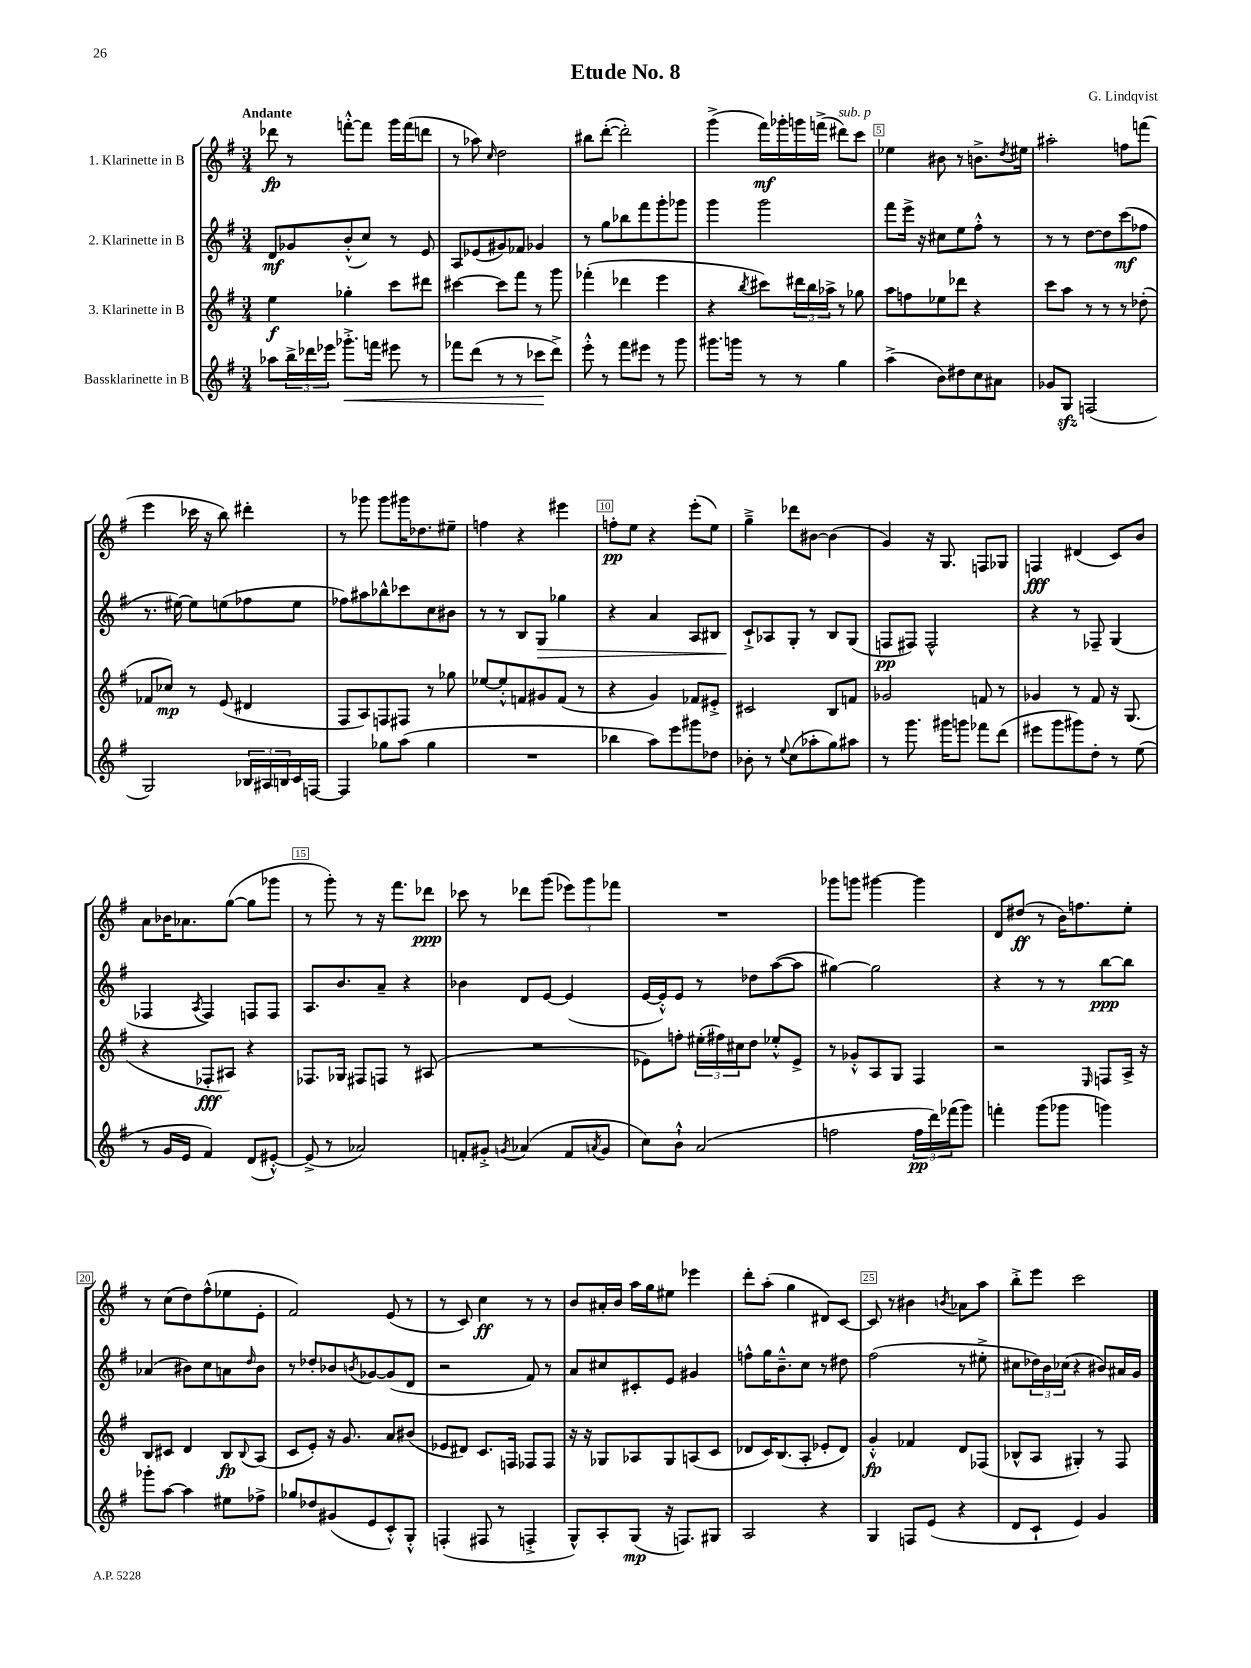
\header { title = "Etude No. 8" composer = "G. Lindqvist" }
<<
\new StaffGroup <<
\new Staff = "s0" \with { instrumentName = "1. Klarinette in B" } {
    \clef treble \key g \major \numericTimeSignature \time 3/4 \tempo "Andante"
    des'''8\fp r8 f'''8~-.-^ f'''8 g'''16 f'''16( d'''8 |
    r8 aes''8) \grace { c''16 } d''2 |
    bis''8 d'''8~-.( d'''2-.) |
    g'''4->( fis'''16\mf) ges'''16-. g'''16 f'''16->( dis'''8^\markup { \italic "sub. p" }) c'''8 |
    ees''4 bis'8 r8 b'8.-> \acciaccatura { d''8 } eis''16 |
    ais''2-. f''8 f'''8( |
    e'''4 ces'''16 r16 b''8) dis'''4-. |
    r8 ges'''8 ges'''8 gis'''16 des''8. eis''8-- |
    f''4 r4 eis'''4 |
    f''8-.\pp e''8 r4 e'''8-.( e''8) |
    g''4---> des'''8 bis'8~ bis'4( |
    g'4) r16 g8. f8 ges8 |
    f4\fff dis'4( c'8) b'8 |
    a'8 bes'16 aes'8. g''8~( g''8 ges'''8 |
    r8 g'''8-.) r8 r16 fis'''8. des'''8\ppp |
    ces'''8 r8 des'''8 g'''8( \tuplet 3/2 { ees'''8) g'''8 fes'''8 } |
    R2. |
    ges'''8 g'''8 gis'''4~ gis'''4 |
    d'8 dis''8\ff( r8 b'16) f''8. e''8-. |
    r8 c''8( d''8) fis''8-^( ees''8 e'8-. |
    fis'2) e'8( r8 |
    r8 c'8) c''4\ff r8 r8 |
    b'8 ais'16-. b'16 a''16 g''16 eis''8 ees'''4 |
    d'''8-. a''8-.( g''4 dis'8) c'8~ |
    c'8 r8 bis'4 \acciaccatura { b'8 } aes'8 a''8 |
    b''8-.-> e'''8 c'''2 \bar "|." |
}
\new Staff = "s1" \with { instrumentName = "2. Klarinette in B" } {
    \clef treble \key g \major \numericTimeSignature \time 3/4
    d'8\mf ges'8 b'8-.-^( c''8) r8 e'8 |
    a8 ees'8( gis'8) fes'8 ges'4 |
    r8 g''8 bes''8 fis'''8 g'''8-. ges'''8 |
    g'''4 g'''2 |
    fis'''8 e'''16-> r16 cis''8 e''8 fis''8-.-^ r8 |
    r8 r8 d''8~ d''8 c'''8\mf( fes''8 |
    r8. eis''16~) eis''8 e''8( fes''8 e''8 |
    fes''8) ais''8 bes''8-^ ces'''8 c''8 bis'8 |
    r8 r8 b8 g8\> ges''4 |
    r4 a'4 a8 bis8 |
    c'8-!->\! aes8 g8-. r8 b8 g8( |
    f8\pp fis8) fis2-^ |
    r4 r8 fes8-- g4( |
    fes4 \acciaccatura { a8 } fes4) f8 f8 |
    a8. b'8. a'8-- r4 |
    bes'4 d'8 e'8~ e'4( |
    e'16~ e'16-.-^) e'8 r8 des''8 a''8~( a''8 |
    gis''4~) gis''2 |
    r4 r8 r8 b''8~\ppp b''8 |
    aes'4( bis'8) c''8 a'8 \grace { d''16 } bis'8 |
    r8 des''8-. bes'8 \acciaccatura { b'8 } ges'8~ ges'8( d'8 |
    r2 fis'8) r8 |
    a'8 cis''8 cis'8-. e'8 gis'4 |
    f''8-^ g''16 b'8.---^ c''8 r8 dis''8 |
    fis''2( r8 eis''8-.-> |
    cis''8 \tuplet 3/2 { des''16) b'16 ces''16( } r4 bis'8) ais'16 g'16 \bar "|." |
}
\new Staff = "s2" \with { instrumentName = "3. Klarinette in B" } {
    \clef treble \key g \major \numericTimeSignature \time 3/4
    e''4\f ges''4-. c'''8 dis'''8 |
    cis'''4~ cis'''8 fis'''8 r8 g'''8 |
    fes'''4-.( des'''4 e'''4 |
    r4 \acciaccatura { b''8 } cis'''8) \tuplet 3/2 { dis'''16 b''16 aes''16-> } r8 ges''8 |
    a''8 f''8 ees''8 des'''8 r4 |
    c'''8 a''8 r8 r8 r8 des''8-.( |
    fes'8 ces''8\mp) r8 e'8( dis'4 |
    fis8 a8) f8 fis8 r8 ges''8 |
    ees''8~ ees''8-.-^ f'8 gis'8 f'8( r8 |
    r4 g'4) fes'8 eis'8-.-> |
    cis'2 b8 f'8 |
    ges'2 f'8 r8 |
    ges'4 r8 fis'8 r16 g8.( |
    r4 fes8-.\fff ais8) r4 |
    fes8. ges16 fis8 f8 r8 ais8( |
    R2. |
    ees'8) f''8-. \tuplet 3/2 { eis''16-.( fis''16) cis''16 } d''8 ees''8-.-^ ees'8-> |
    r8 ges'8-.-^ a8 g8 fis4 |
    r2 \grace { e16 } f8 a16-> r16 |
    b8 cis'8 d'4 b8\fp \appoggiatura { b8 } a8( |
    c'8 e'8-.) r16 g'8. a'8 bis'8( |
    ees'8 dis'8) c'8. f16 fes8 fes8 |
    r16 r16 ges8 aes8 ges8 a8( c'8 |
    des'8 c'16) b8.( a8-. ees'8-. des'8) |
    g'4-.-^\fp fes'4 d'8 fes8( |
    bes8-^ a8 gis4-.) r8 fis8 \bar "|." |
}
\new Staff = "s3" \with { instrumentName = "Bassklarinette in B" } {
    \clef treble \key g \major \numericTimeSignature \time 3/4
    aes''8 \tuplet 3/2 { b''16-> des'''16 ees'''16 } ges'''8.-.->\< f'''16 eis'''8 r8 |
    fes'''8 d'''8( r8 r8 ces'''8\! d'''8->) |
    e'''8-.-^ r8 fis'''8 eis'''8 r8 g'''8 |
    gis'''8. g'''16 r8 r8 g''4 |
    a''4->( b'8) dis''8 c''8 ais'8 |
    ges'8 g8\sfz f2( |
    g2) \tuplet 3/2 { bes16 ais16 b16 } c'16 f16~ |
    f4 ges''8 a''8( ges''4 |
    R2. |
    bes''4 a''8) e'''8 gis'''8 des''8 |
    bes'8-. r8 \appoggiatura { e''8 } c''8( aes''8-. g''8) ais''8 |
    r8 g'''8. gis'''16 g'''8 fes'''8 d'''8( |
    eis'''8 g'''8 gis'''8) d''8-. r8 e''8( |
    r8 g'16 e'16 fis'4) d'8( eis'8~-.-^) |
    eis'8->( r8 aes'2) |
    f'8-. gis'8-.-> \acciaccatura { g'8 } aes'4( f'8 \acciaccatura { a'8 } g'8 |
    c''8) b'8-!-^ a'2( |
    f''2 \tuplet 3/2 { f''16\pp d'''16) fes'''16( } g'''8) |
    f'''4-. g'''8( ges'''8 g'''4) |
    ges'''8-. a''8~ a''4 eis''8 fes''8-> |
    ges''8 des''8 gis'8( e'8 c'8-.-^) g8-.-^ |
    f4-.( fis8 r8 f4-.-> |
    g8-^) a8-. g8\mp( r16 f8.) gis8 |
    a2 r4 |
    g4 f8 e'8( r4 |
    d'8 c'8-! e'4) g'4 \bar "|." |
}
>>
>>
\layout { \context { \Score \override BarNumber.break-visibility = ##(#f #t #t) barNumberVisibility = #(every-nth-bar-number-visible 5) \override BarNumber.stencil = #(make-stencil-boxer 0.1 0.3 ly:text-interface::print) } }
